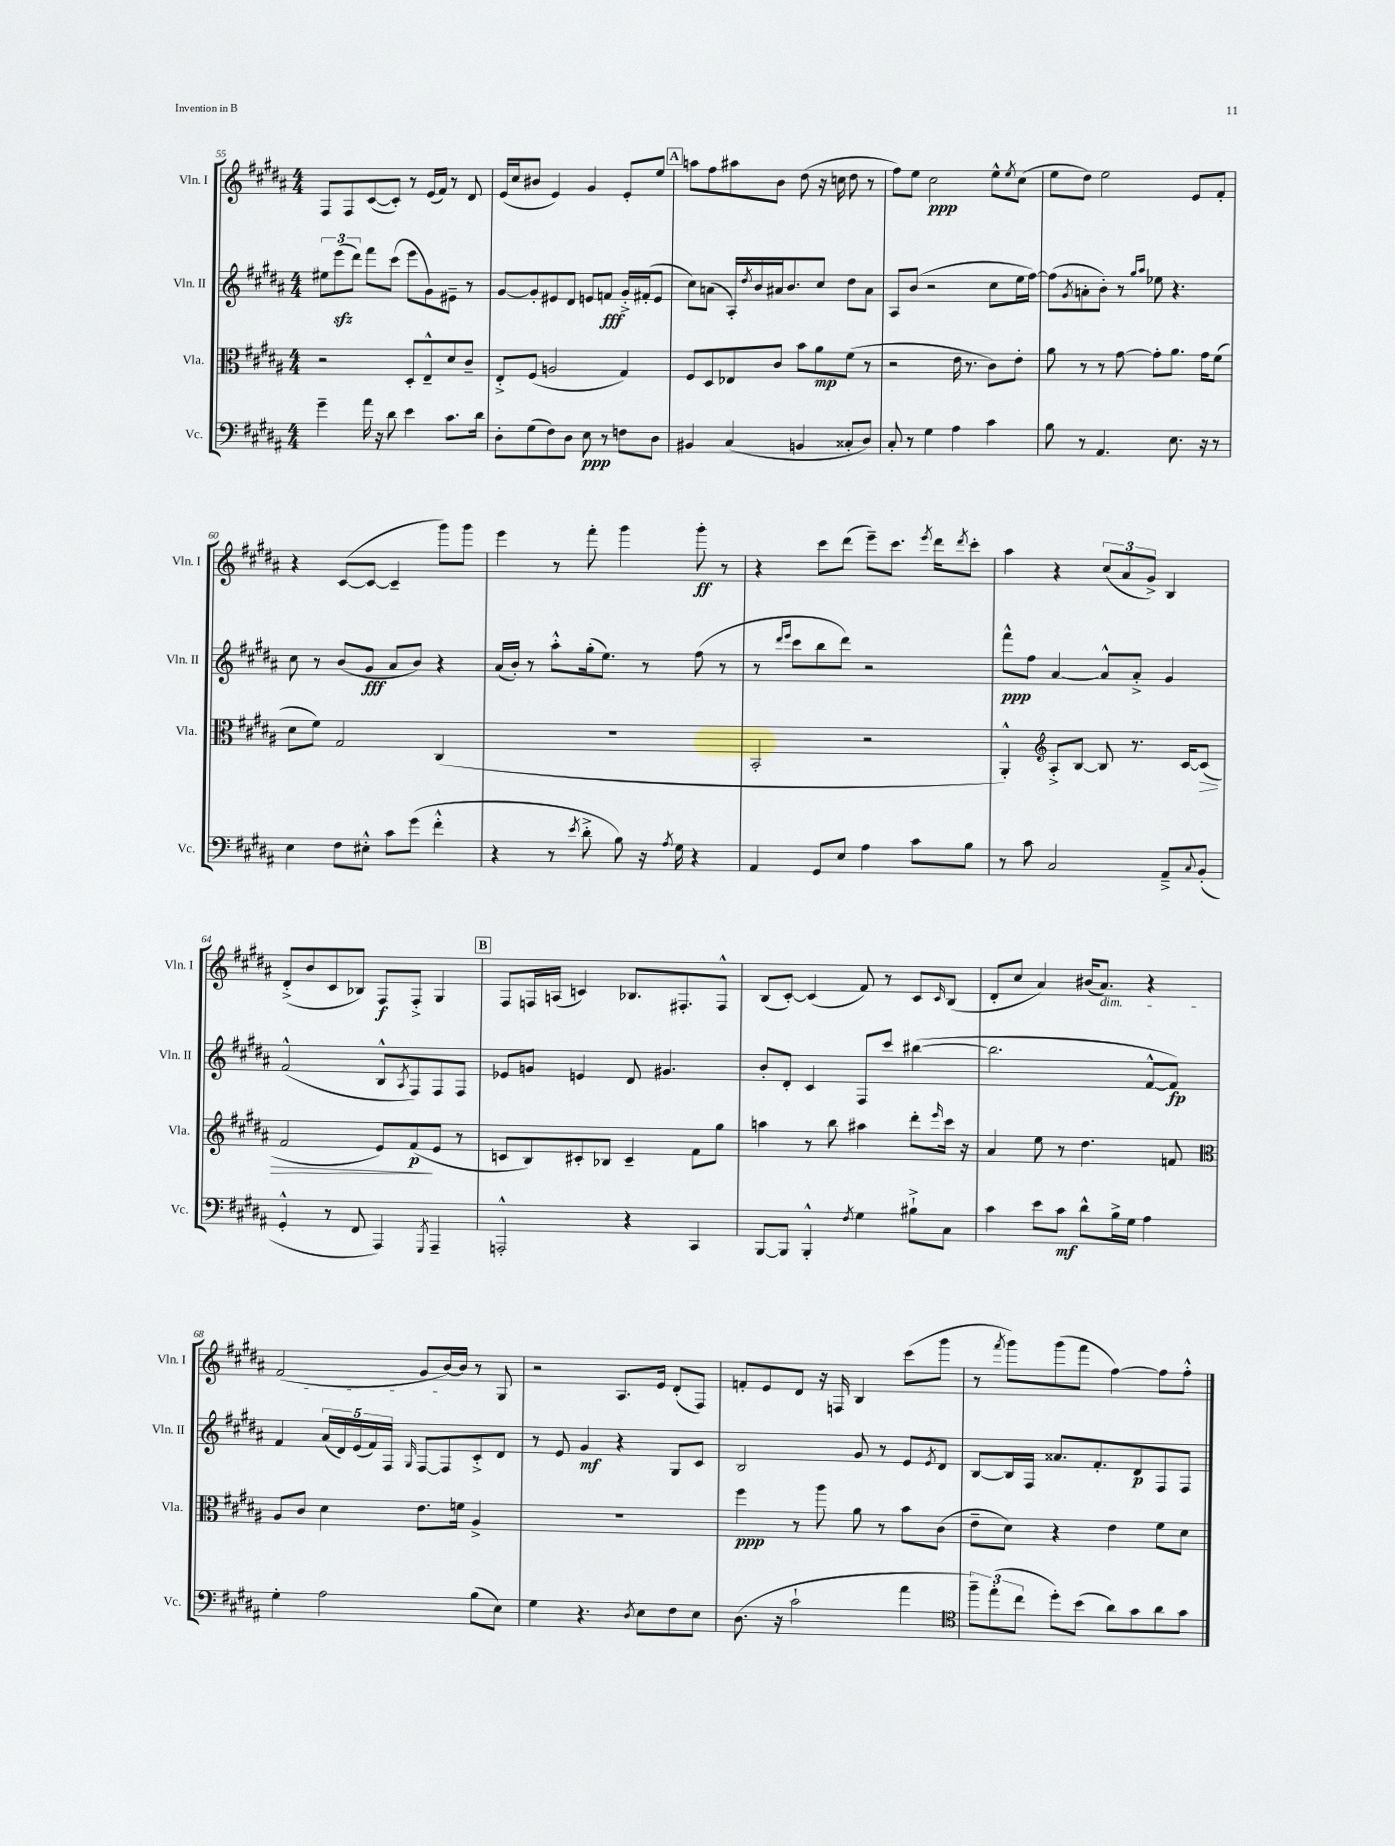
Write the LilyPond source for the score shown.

<<
\new StaffGroup <<
\new Staff = "s0" \with { instrumentName = "Vln. I" shortInstrumentName = "Vln. I" } {
    \clef treble \key b \major \numericTimeSignature \time 4/4
    fis8 fis8 cis'8~( cis'8-.) r8 e'16( fis'16) r8 dis'8 |
    e'16( cis''16 bis'8 e'4) gis'4 e'8-. e''8 |
    \mark \markup { \box "A" } a''8 fis''8 ais''8 b'8 dis''8( r16 c''16 dis''8 r8 |
    fis''8) e''8 cis''2\ppp e''8-^ \acciaccatura { e''8 } cis''8( |
    e''8 dis''8) e''2 e'8 fis'8-. |
    r4 cis'8~( cis'8~ cis'4-- gis'''8) gis'''8 |
    e'''4 r8 fis'''8-. gis'''4 gis'''8-.\ff r8 |
    r4 cis'''8 dis'''8( e'''8--) cis'''8. \acciaccatura { e'''8 } dis'''16 \acciaccatura { dis'''8 } cis'''8-. |
    ais''4 r4 \tuplet 3/2 { cis''8( ais'8 gis'8->) } b4 |
    dis'8-.->( b'8 cis'8 bes8) fis8\f fis8-.-> gis4 |
    \mark \markup { \box "B" } fis8 f16 a16( c'4) bes8. fis8.-. fis8-^ |
    b8( cis'8~-.) cis'4( fis'8) r8 cis'8 \grace { cis'16 } b8( |
    dis'8-. cis''8 ais'4) bis'16( ais'8.\dim) r4 |
    fis'2( gis'8 b'16~) b'16\! r8 gis8 |
    r2 ais8. e'16 dis'8-.( fis8) |
    f'8-. e'8 dis'8 r16 f16 b4 cis'''8( gis'''8 |
    r8 \acciaccatura { fis'''8 } gis'''8) gis'''8( fis'''8 fis''4~) fis''8 fis''8-.-^ \bar "|." |
}
\new Staff = "s1" \with { instrumentName = "Vln. II" shortInstrumentName = "Vln. II" } {
    \clef treble \key b \major \numericTimeSignature \time 4/4
    \tuplet 3/2 { eis''8 e'''8\sfz( dis'''8) } fis'''8 cis'''8( e'''8 gis'8) eis'8-- r8 |
    gis'8~ gis'8-. eis'8 dis'8 e'8 f'8\fff gis'16-.-> fis'16-.( e'8 |
    \mark \markup { \box "A" } cis''8) a'8( ais16-.) \acciaccatura { dis''8 } b'16 ais'16 b'8. cis''8 dis''8 ais'8 |
    ais8 b'8( r2 cis''8 e''16 fis''16~) |
    fis''8( \acciaccatura { gis'8 } a'8-. b'8-.) r8 \grace { gis''16 ais''16 } ees''8 r4. |
    cis''8 r8 b'8( gis'8\fff ais'8 b'8) r4 |
    ais'16( b'16-.) r8 ais''8-.-^ gis''16-.( e''8.) r8 fis''8( r8 |
    r8 \grace { dis'''16 e'''16 } cis'''8 b''8 dis'''8) r2 |
    fis'''8-^\ppp fis''8 ais'4~ ais'8-^ ais'8-.-> gis'4 |
    fis'2-^( b8-^ \acciaccatura { ais8 } fis8) fis8 fis8 |
    \mark \markup { \box "B" } ees'8 g'8 e'4 dis'8 gis'4. |
    b'8-. dis'8-. cis'4 fis8 cis'''8 bis''4~( |
    bis''2. fis'8~-^ fis'8\fp) |
    fis'4 \tuplet 5/4 { ais'16( dis'16) e'16( fis'16) fis16 } \grace { gis16 } fis8~ fis8 cis'8-.-> dis'8 |
    r8 e'8 gis'4\mf r4 gis8 cis'8 |
    b2 gis'8 r8 e'8 \acciaccatura { e'8 } dis'8 |
    b8~ b16 fis16 aisis'8. fis'8.-. dis'8\p fis8 fis8 \bar "|." |
}
\new Staff = "s2" \with { instrumentName = "Vla." shortInstrumentName = "Vla." } {
    \clef alto \key b \major \numericTimeSignature \time 4/4
    r2 dis8-. e8---^ dis'8 cis'8-- |
    e8-.-> fis8( a2 gis4) |
    \mark \markup { \box "A" } fis8 dis8 ees8 cis'8 b'8 ais'8\mp fis'8( r8 |
    r2 e'16 r8. cis'8) e'8-. |
    ais'8 r8 r8 gis'8~ gis'8-. ais'8. gis'16 fis'8( |
    dis'8 fis'8) gis2 cis4( |
    R1 |
    b,2-. r2 |
    ais,4-.-^) \clef treble ais8-.-> b8~ b8 r8. cis'16~ cis'8\>( |
    fis'2 e'8) fis'8\p\!( e'8 r8 |
    \mark \markup { \box "B" } c'8 b8) cis'8-. bes8 cis'4-- fis'8 gis''8 |
    a''4 r8 b''8 ais''4 dis'''8-. \grace { e'''16 } cis'''16 r16 |
    ais'4 e''8 r8 dis''4. f'8 |
    \clef alto ais8 cis'8 dis'4 e'8. f'16 ais4-> |
    R1 |
    fis''4\ppp r8 ais''8 ais'8 r8 b'8 cis'8( |
    e'8-- dis'8) r4 e'4 fis'8 dis'8 \bar "|." |
}
\new Staff = "s3" \with { instrumentName = "Vc." shortInstrumentName = "Vc." } {
    \clef bass \key b \major \numericTimeSignature \time 4/4
    gis'4-- ais'16 r16 dis'8 e'4 cis'8. dis'16 |
    dis8-. gis8( fis8) dis8 e8\ppp r8 f8 dis8 |
    \mark \markup { \box "A" } bis,4 cis4( b,4 cisis8-. dis8) |
    cis8-. r8 gis4 ais4 cis'4 |
    b8 r8 ais,4. e8. r16 r8 |
    e4 fis8 eis8-.-^ cis'8 gis'8( fis'4-.-^ |
    r4 r8 \acciaccatura { e'8 } dis'8-.-> b8) r16 \acciaccatura { ais8 } gis16 r4 |
    ais,4 gis,8 e8 ais4 cis'8 b8 |
    r8 cis'8 cis2 ais,8---> \appoggiatura { cis8 } b,8-.( |
    gis,4-.-^ r8 fis,8 ais,,4) \acciaccatura { gis,,8 } ais,,4-- |
    \mark \markup { \box "B" } a,,2-.-^ r4 cis,4 |
    b,,8~ b,,8 b,,4-.-^ \acciaccatura { fis8 } gis4 bis8-!-> cis8 |
    cis'4 e'8 cis'8\mf dis'8-^ b16-> gis16 ais4 |
    gis4-. ais2 b8( e8) |
    gis4 r4. \acciaccatura { dis8 } e8 fis8 e8 |
    dis8.( r16 cis'2-! ais'4 |
    \clef tenor \tuplet 3/2 { fis''8--) e''8-.( cis''8 } dis''8-.) b'8( ais'8) gis'8 ais'8 gis'8 \bar "|." |
}
>>
>>
\layout { \context { \Score currentBarNumber = #55 } }
